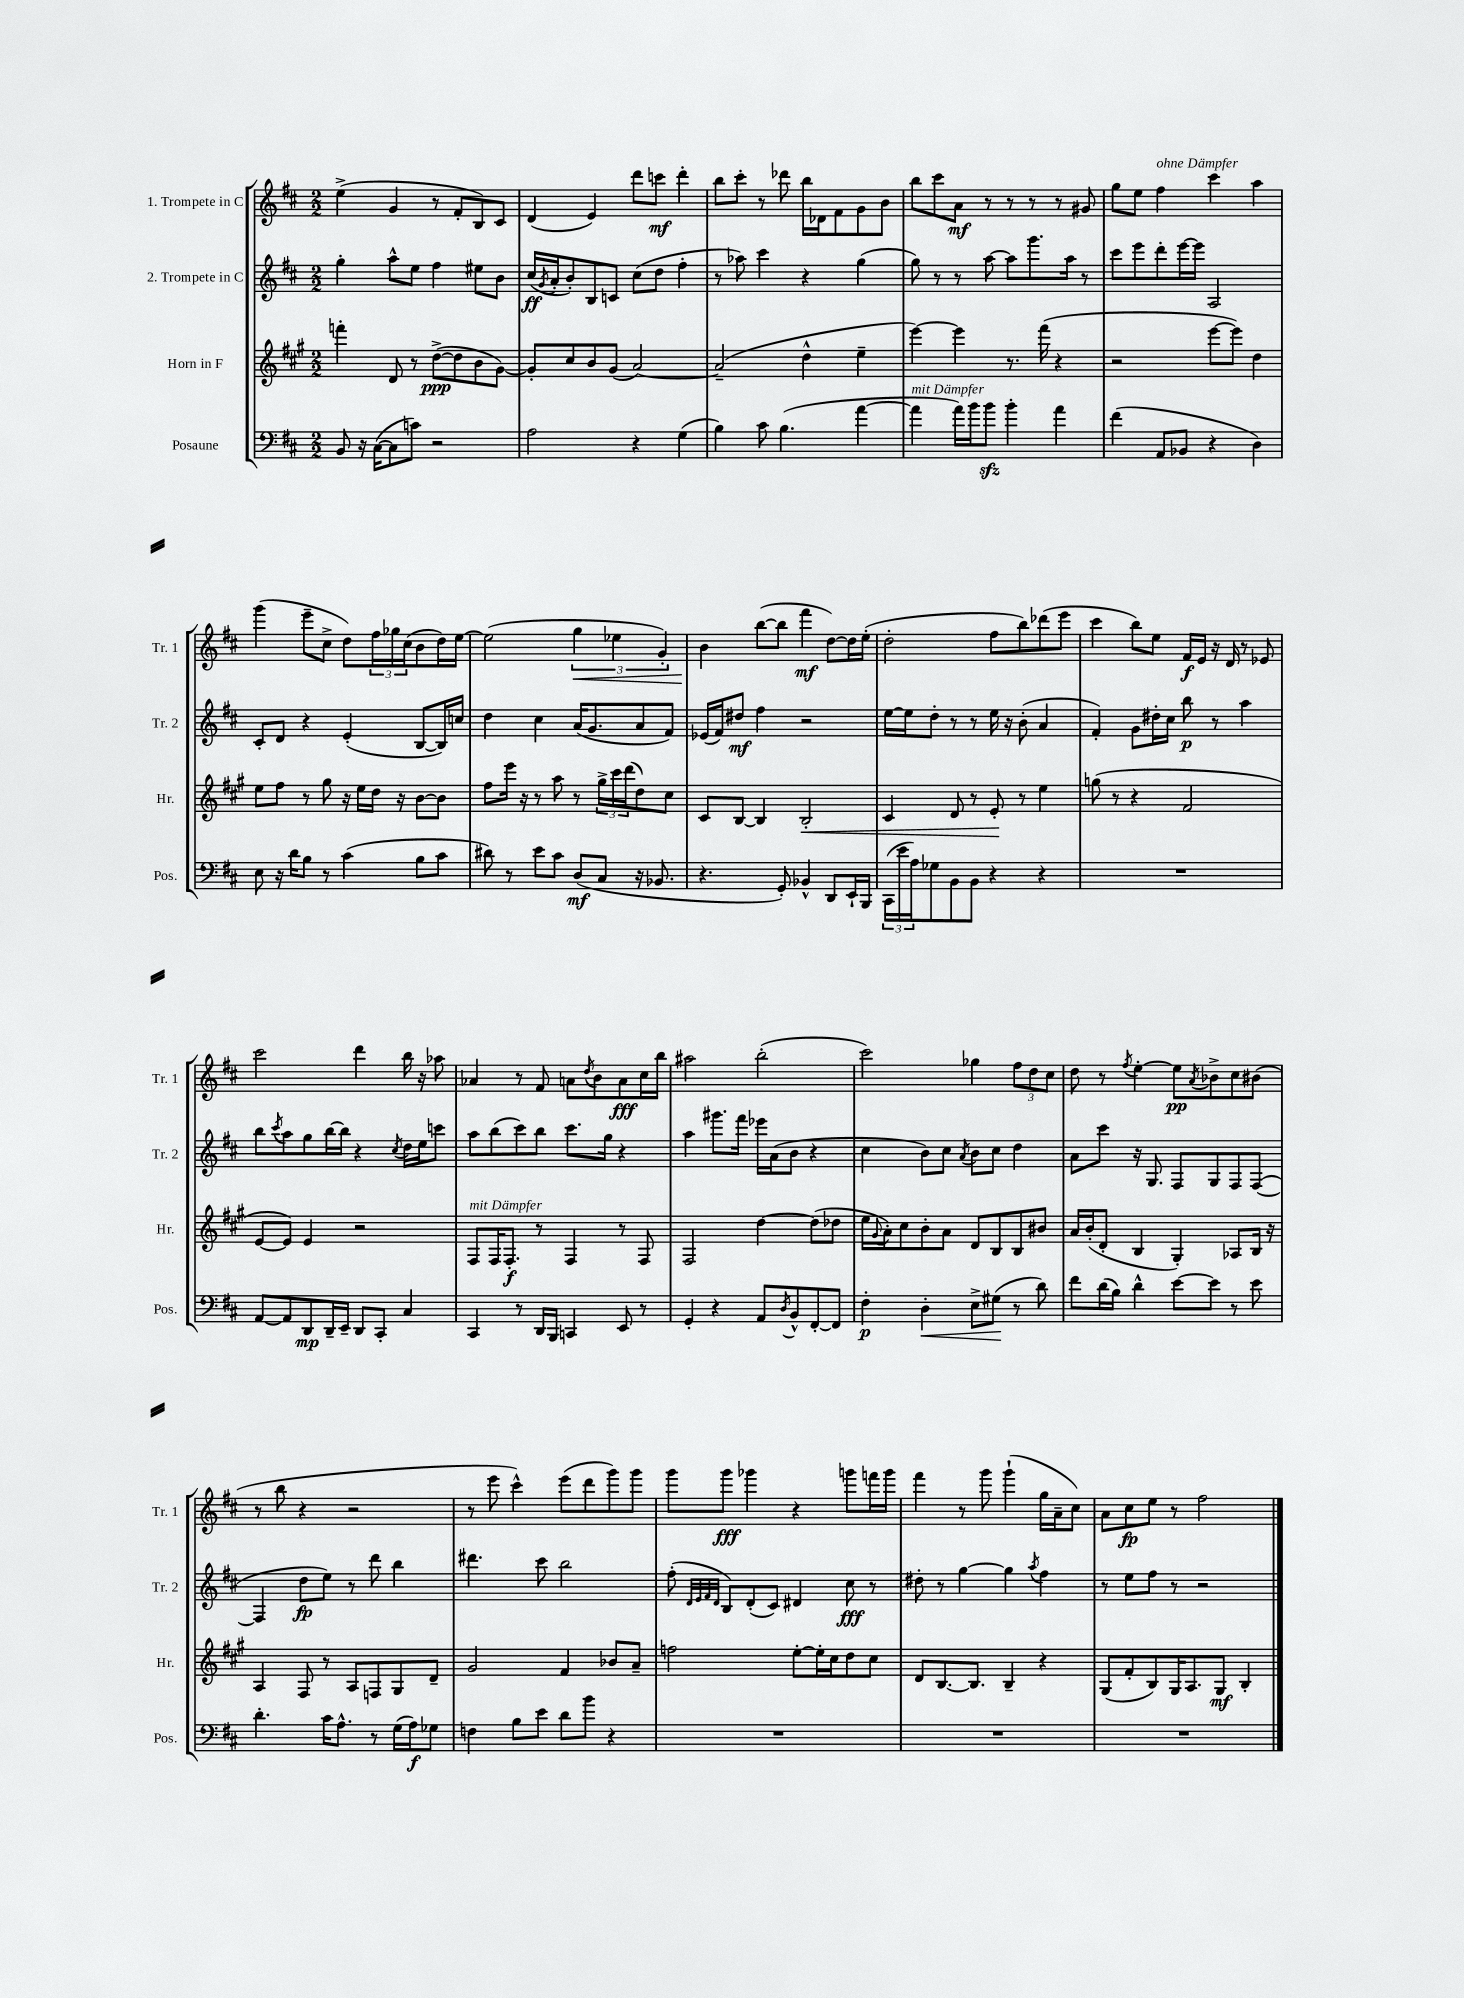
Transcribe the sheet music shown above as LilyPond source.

<<
\new StaffGroup <<
\new Staff = "s0" \with { instrumentName = "1. Trompete in C" shortInstrumentName = "Tr. 1" } {
    \clef treble \key d \major \numericTimeSignature \time 2/2
    e''4->( g'4 r8 fis'8-. b8) cis'8 |
    d'4( e'4) d'''8 c'''8\mf d'''4-. |
    b''8 cis'''8-. r8 des'''8 b''16 des'16 fis'8 g'8 b'8 |
    b''8 cis'''8 a'8\mf r8 r8 r8 r8 gis'8 |
    g''8 e''8 fis''4^\markup { \italic "ohne Dämpfer" } cis'''4 a''4 |
    g'''4( e'''8-- cis''8-> d''8) \tuplet 3/2 { fis''16 ges''16 cis''16( } b'8 d''16) e''16~ |
    e''2( \tuplet 3/2 { g''4\< ees''4 g'4-.) } |
    b'4\! b''8~( b''8 fis'''4\mf d''8~) d''16 e''16-.( |
    d''2-. fis''8 b''8) des'''8( e'''8 |
    cis'''4 b''8) e''8 fis'16\f e'16 r16 d'16 r8 ees'8 |
    cis'''2 d'''4 b''16 r16 aes''8 |
    aes'4 r8 fis'8 a'8 \acciaccatura { d''8 } b'8 a'8\fff cis''16 b''16 |
    ais''2 b''2-.( |
    cis'''2) ges''4 \tuplet 3/2 { fis''8 d''8 cis''8 } |
    d''8 r8 \acciaccatura { fis''8 } e''4~-. e''8\pp \acciaccatura { a'8 } bes'8-> cis''8 bis'8( |
    r8 b''8 r4 r2 |
    r8 e'''8 cis'''4-^) e'''8( d'''8 g'''8) g'''8 |
    g'''8 g'''8\fff ges'''4 r4 g'''8 f'''16 g'''16 |
    fis'''4 r8 g'''8 g'''4-!( g''16 a'16-- cis''8) |
    a'8 cis''8\fp e''8 r8 fis''2 \bar "|." |
}
\new Staff = "s1" \with { instrumentName = "2. Trompete in C" shortInstrumentName = "Tr. 2" } {
    \clef treble \key d \major \numericTimeSignature \time 2/2
    g''4-. a''8-^ e''8 fis''4 eis''8 b'8 |
    cis''16\ff( \acciaccatura { g'8 } a'16-. b'8-.) b8 c'8 cis''8( d''8 fis''4-. |
    r8 aes''8) cis'''4 r4 g''4( |
    g''8) r8 r8 a''8~ a''8 g'''8. a''16 r8 |
    cis'''8 e'''8 d'''8-. e'''16~ e'''16 a2 |
    cis'8-. d'8 r4 e'4-.( b8~ b16) c''16 |
    d''4 cis''4 a'16( g'8. a'8 fis'8) |
    ees'16( fis'16) dis''8\mf fis''4 r2 |
    e''16~ e''16 d''8-. r8 r8 e''16 r16 b'8-.( a'4 |
    fis'4-.) g'8 dis''16-. cis''16 b''8\p r8 a''4 |
    b''8 \acciaccatura { cis'''8 } a''8 g''8 b''16~ b''16 r4 \acciaccatura { cis''8 } d''16 e''16 c'''8 |
    a''8 b''8( cis'''8) b''8 cis'''8. g''16 r4 |
    a''4 gis'''8. fis'''16 ees'''16 a'16( b'8 r4 |
    cis''4 b'8) cis''8 \acciaccatura { a'8 } b'8 cis''8 d''4 |
    a'8 cis'''8 r16 g8. fis8 g8 fis8 fis8~( |
    fis4 d''8\fp e''8) r8 d'''8 b''4 |
    dis'''4. cis'''8 b''2 |
    fis''8-.( \grace { d'32 e'32 fis'32 d'32 } b8) d'8-.( cis'8) dis'4 cis''8\fff r8 |
    dis''8-. r8 g''4~ g''4 \acciaccatura { a''8 } fis''4 |
    r8 e''8 fis''8 r8 r2 \bar "|." |
}
\new Staff = "s2" \with { instrumentName = "Horn in F" shortInstrumentName = "Hr." } {
    \clef treble \key a \major \numericTimeSignature \time 2/2
    f'''4-. d'8 r8 d''8~->\ppp( d''8 b'8 gis'8~) |
    gis'8-. cis''8 b'8 gis'8( a'2~) |
    a'2--( d''4-^ e''4-- |
    e'''4~) e'''4 r8. fis'''16( r4 |
    r2 e'''8~ e'''8) d''4 |
    e''8 fis''8 r8 gis''8 r16 e''16 d''16 r16 b'8~ b'8 |
    fis''8 e'''16 r16 r8 a''8 r8 \tuplet 3/2 { gis''16-> cis'''16 d'''16( } d''8) cis''8 |
    cis'8 b8~ b4 b2-.\< |
    cis'4 d'8 r8 e'8-.\! r8 e''4 |
    g''8( r8 r4 fis'2 |
    e'8~ e'8) e'4 r2 |
    fis8^\markup { \italic "mit Dämpfer" } fis16 fis8.-.\f r8 fis4 r8 fis8 |
    fis2 d''4~ d''8( des''8 |
    e''16 \appoggiatura { gis'8 } a'16-.) cis''8 b'8-. a'8 d'8 b8 b8 bis'8 |
    a'16 b'16-.( d'8-. b4 gis4-.) aes8 b16 r16 |
    a4 fis8 r8 a8 f8 gis8 d'8-- |
    gis'2 fis'4 bes'8 a'8-- |
    f''2 e''8~-. e''16-. cis''16 d''8 cis''8 |
    d'8 b8.~ b8. b4-- r4 |
    gis8( fis'8-. b8) gis16 a8. gis8\mf b4-. \bar "|." |
}
\new Staff = "s3" \with { instrumentName = "Posaune" shortInstrumentName = "Pos." } {
    \clef bass \key d \major \numericTimeSignature \time 2/2
    b,8 r16 cis16~( cis8 c'8) r2 |
    a2 r4 g4( |
    b4) cis'8 b4.( a'4~ |
    a'4^\markup { \italic "mit Dämpfer" } a'16) b'16 b'8\sfz b'4-. a'4 |
    fis'4( a,8 bes,8 r4 d4) |
    e8 r16 d'16 b8 r8 cis'4( b8 cis'8 |
    dis'8) r8 e'8 cis'8 d8\mf( cis8 r16 bes,8. |
    r4. g,8-.) bes,4-^ d,8 e,16-! b,,16 |
    \tuplet 3/2 { cis,16( e'16 a16) } ges8 b,8 b,8 r4 r4 |
    R1 |
    a,8~ a,8 d,8\mp d,16-- e,16-- d,8 cis,8-. cis4 |
    cis,4 r8 d,16 b,,16 c,4 e,8 r8 |
    g,4-. r4 a,8 \acciaccatura { d8 } b,8-^ fis,8~-. fis,8 |
    fis4-.\p d4-.\< e8-> gis8\!( r8 d'8) |
    fis'8 d'16( b16) d'4-^ e'8~ e'8 r8 e'8 |
    d'4.-. cis'16 a8.-^ r8 g16( a16\f) ges8 |
    f4 b8 e'8 d'8 b'8 r4 |
    R1 |
    R1 |
    R1 \bar "|." |
}
>>
>>
\layout { \context { \Score \remove "Bar_number_engraver" } }
